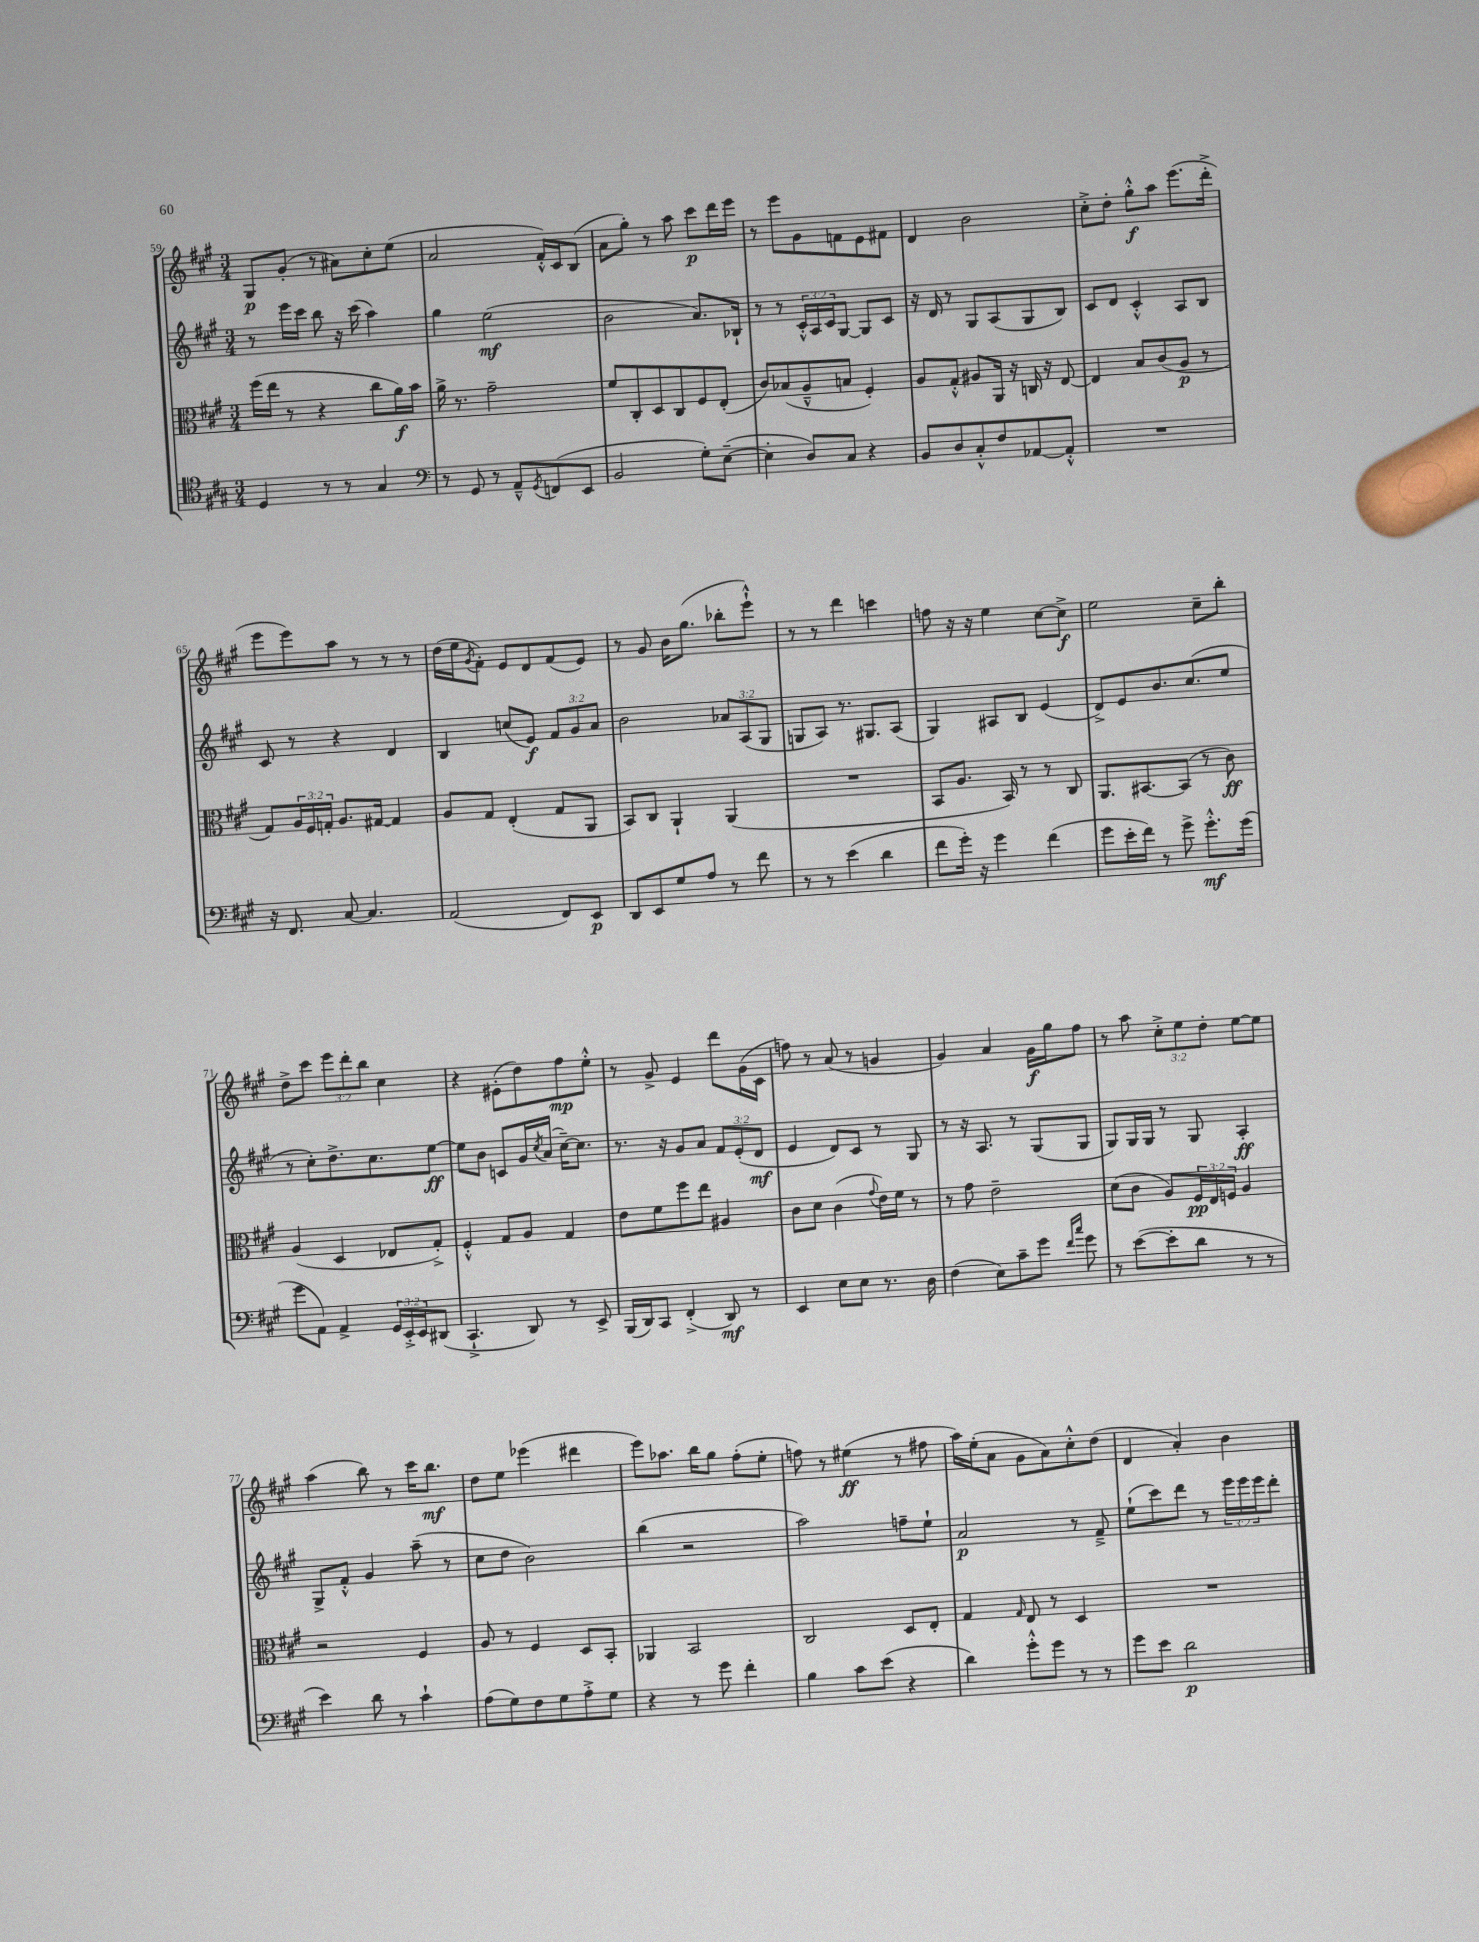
<<
\new StaffGroup <<
\new Staff = "s0" {
    \clef treble \key a \major \numericTimeSignature \time 3/4 \override Staff.TupletNumber.text = #tuplet-number::calc-fraction-text
    gis8\p gis'8-.( r8 ais'8) cis''8-. e''8( |
    a'2 fis'16-.-^) cis'16 b8( |
    a'8 gis''8-.) r8 a''8 cis'''8\p d'''16 e'''16 |
    r8 e'''8 gis'8 f'8 e'8 fis'8 |
    d'4 b'2 |
    cis''8-.-> d''8-. gis''8-.-^\f a''8 e'''8.( d'''16-.-> |
    e'''8 e'''8) a''8 r8 r8 r8 |
    d''16( e''16 \acciaccatura { gis'8 } fis'8-.) e'8 d'8 fis'8( e'8) |
    r8 gis'8 b'16 gis''8.( bes''8-. e'''8-!-^) |
    r8 r8 d'''4 c'''4 |
    f''8 r16 r16 e''4 cis''8~ cis''8->\f |
    e''2 cis''8-- b''8-. |
    d''8-> cis'''8 \tuplet 3/2 { e'''8 d'''8-. b''8 } cis''4 |
    r4 eis'8-.( d''8) fis''8\mp e''8-.-^ |
    r8 gis'8-> e'4 d'''8 gis'16( cis'16 |
    f''8) r8 a'8( r8 g'4 |
    gis'4) a'4 gis'16\f gis''16 fis''8 |
    r8 a''8 \tuplet 3/2 { cis''8-.-> e''8 d''8-. } e''8~ e''8 |
    a''4( b''8) r8 cis'''16 b''8.\mf |
    d''8 e''8 ees'''4( dis'''4 |
    e'''8) aes''8. b''16 gis''8 fis''8-.( e''8-. |
    f''8) r8 eis''4\ff( r8 fis''8 |
    a''16) e''16-.( a'8 gis'8 a'8) cis''8-.-^ d''8( |
    d'4 a'4-.) b'4 \bar "|." |
}
\new Staff = "s1" {
    \clef treble \key a \major \numericTimeSignature \time 3/4 \override Staff.TupletNumber.text = #tuplet-number::calc-fraction-text
    r8 e'''16 cis'''16 b''8 r16 cis'''16( a''4) |
    gis''4 e''2\mf( |
    b'2 a'8.) bes16-! |
    r8 r8 \tuplet 3/2 { cis'16-.-^ a16 cis'16 } gis8~ gis8 cis'8 |
    r16 d'16 r8 gis8 a8( gis8 b8) |
    cis'8 d'8 cis'4-.-^ a8 b8 |
    cis'8 r8 r4 d'4 |
    b4 c''8( e'8\f) \tuplet 3/2 { fis'8 gis'8 a'8 } |
    b'2 \tuplet 3/2 { aes'8 a8( gis8 } |
    g8 a8) r8. gis8. a8( |
    gis4) ais8 b8 e'4( |
    d'8->) e'8 b'8. cis''8.( e''8 |
    r8 cis''8-.) d''8.-> cis''8. e''8~\ff |
    e''8 b'8 c'8 gis'16 \acciaccatura { cis''8 } a'16( cis''16~--) cis''8. |
    r8. r16 gis'8 a'8 \tuplet 3/2 { fis'8 e'8-.( d'8\mf } |
    e'4 d'8) cis'8 r8 gis8 |
    r8 r16 a8. r8 gis8( gis8 |
    gis8) gis16 gis16 r8 gis8 a4-.\ff |
    gis8-> fis'8-.-^ gis'4 a''8--( r8 |
    cis''8 d''8 b'2) |
    b''4( r2 |
    a''2) f''8-- e''8-! |
    a'2\p r8 fis'8---> |
    e''8-!( cis'''8) d'''8 r8 \tuplet 3/2 { e'''16 e'''16 e'''16 } d'''8-. \bar "|." |
}
\new Staff = "s2" {
    \clef alto \key a \major \numericTimeSignature \time 3/4 \override Staff.TupletNumber.text = #tuplet-number::calc-fraction-text
    fis''16( e''16 r8 r4 cis''8 a'16\f) b'16 |
    a'16-> r8. gis'2-- |
    fis'8 cis8-. d8 cis8 fis8 e8-.( |
    cis'8) bes8( a8---^ b8 fis4-.) |
    a8 gis8-.-^ ais8 a,16 r16 c16 r16 e8~ |
    e4 b8 cis'8( a8\p r8 |
    gis8) \tuplet 3/2 { a16 fis16 g16-. } a8. gis16~ gis4 |
    a8 gis8 e4-.( gis8 a,8 |
    b,8) cis8 a,4-! a,4( |
    R2. |
    b,8 a8. b,16) r8 r8 cis8 |
    a,8. bis,8.~ bis,8( r8 cis'8\ff) |
    a4( d4 ees8 gis8-.->) |
    fis4-.-^ gis8 a8 gis4 |
    e'8 fis'8 fis''8 e''8 ais4 |
    cis'8 d'8 cis'4( \appoggiatura { gis'8 } e'16) fis'16 r8 |
    r8 gis'8 e'2-- |
    d'8( cis'8 a8) \tuplet 3/2 { fis16\pp e16 f16 } a4 |
    r2 fis4 |
    a8 r8 fis4 d8 b,8-. |
    aes,4 b,2 |
    cis2 d8 e8-. |
    gis4 \grace { gis16 } e8 r8 d4 |
    R2. \bar "|." |
}
\new Staff = "s3" {
    \clef tenor \key a \major \numericTimeSignature \time 3/4 \override Staff.TupletNumber.text = #tuplet-number::calc-fraction-text
    d4 r8 r8 gis4 |
    \clef bass r8 gis,8 r8 a,8---^ \acciaccatura { gis,8 } f,8( e,8 |
    b,2 gis8-.) e8~--( |
    e4-. d8) cis8 r4 |
    b,8 d8 cis8-.-^ fis8 aes,8~ aes,8-.-^ |
    R2. |
    r16 fis,8. cis8~ cis4. |
    a,2( fis,8) e,8\p |
    d,8 e,8 gis8 a8 r8 fis'8 |
    r8 r8 e'4( d'4 |
    fis'8 gis'16-.) r16 gis'4 fis'4( |
    gis'8 e'16-. fis'16) r8 gis'8-> gis'8.-.-^\mf gis'16( |
    gis'8 a,8) a,4-> \tuplet 3/2 { gis,16 e,16-.-> e,16 } dis,8( |
    cis,4.-!-> d,8) r8 e,8-> |
    b,,16( d,16) cis,8 fis,4-.->( d,8\mf) r8 |
    e,4 e8 e8 r8. d16 |
    fis4( e8) cis'8-- gis'8 \grace { fis'16 cis''16 } gis'8 |
    r8 e'8~( e'8-. d'8 r8 r8 |
    e'4) d'8 r8 cis'4-! |
    a8( gis8) fis8 gis8 a8-.-> gis8 |
    r4 r8 gis'8 fis'4-. |
    b4 cis'8 e'8( r4 |
    d'4) gis'8-.-^ gis'8 r8 r8 |
    gis'8 e'8 d'2\p \bar "|." |
}
>>
>>
\layout { \context { \Score currentBarNumber = #59 } }
